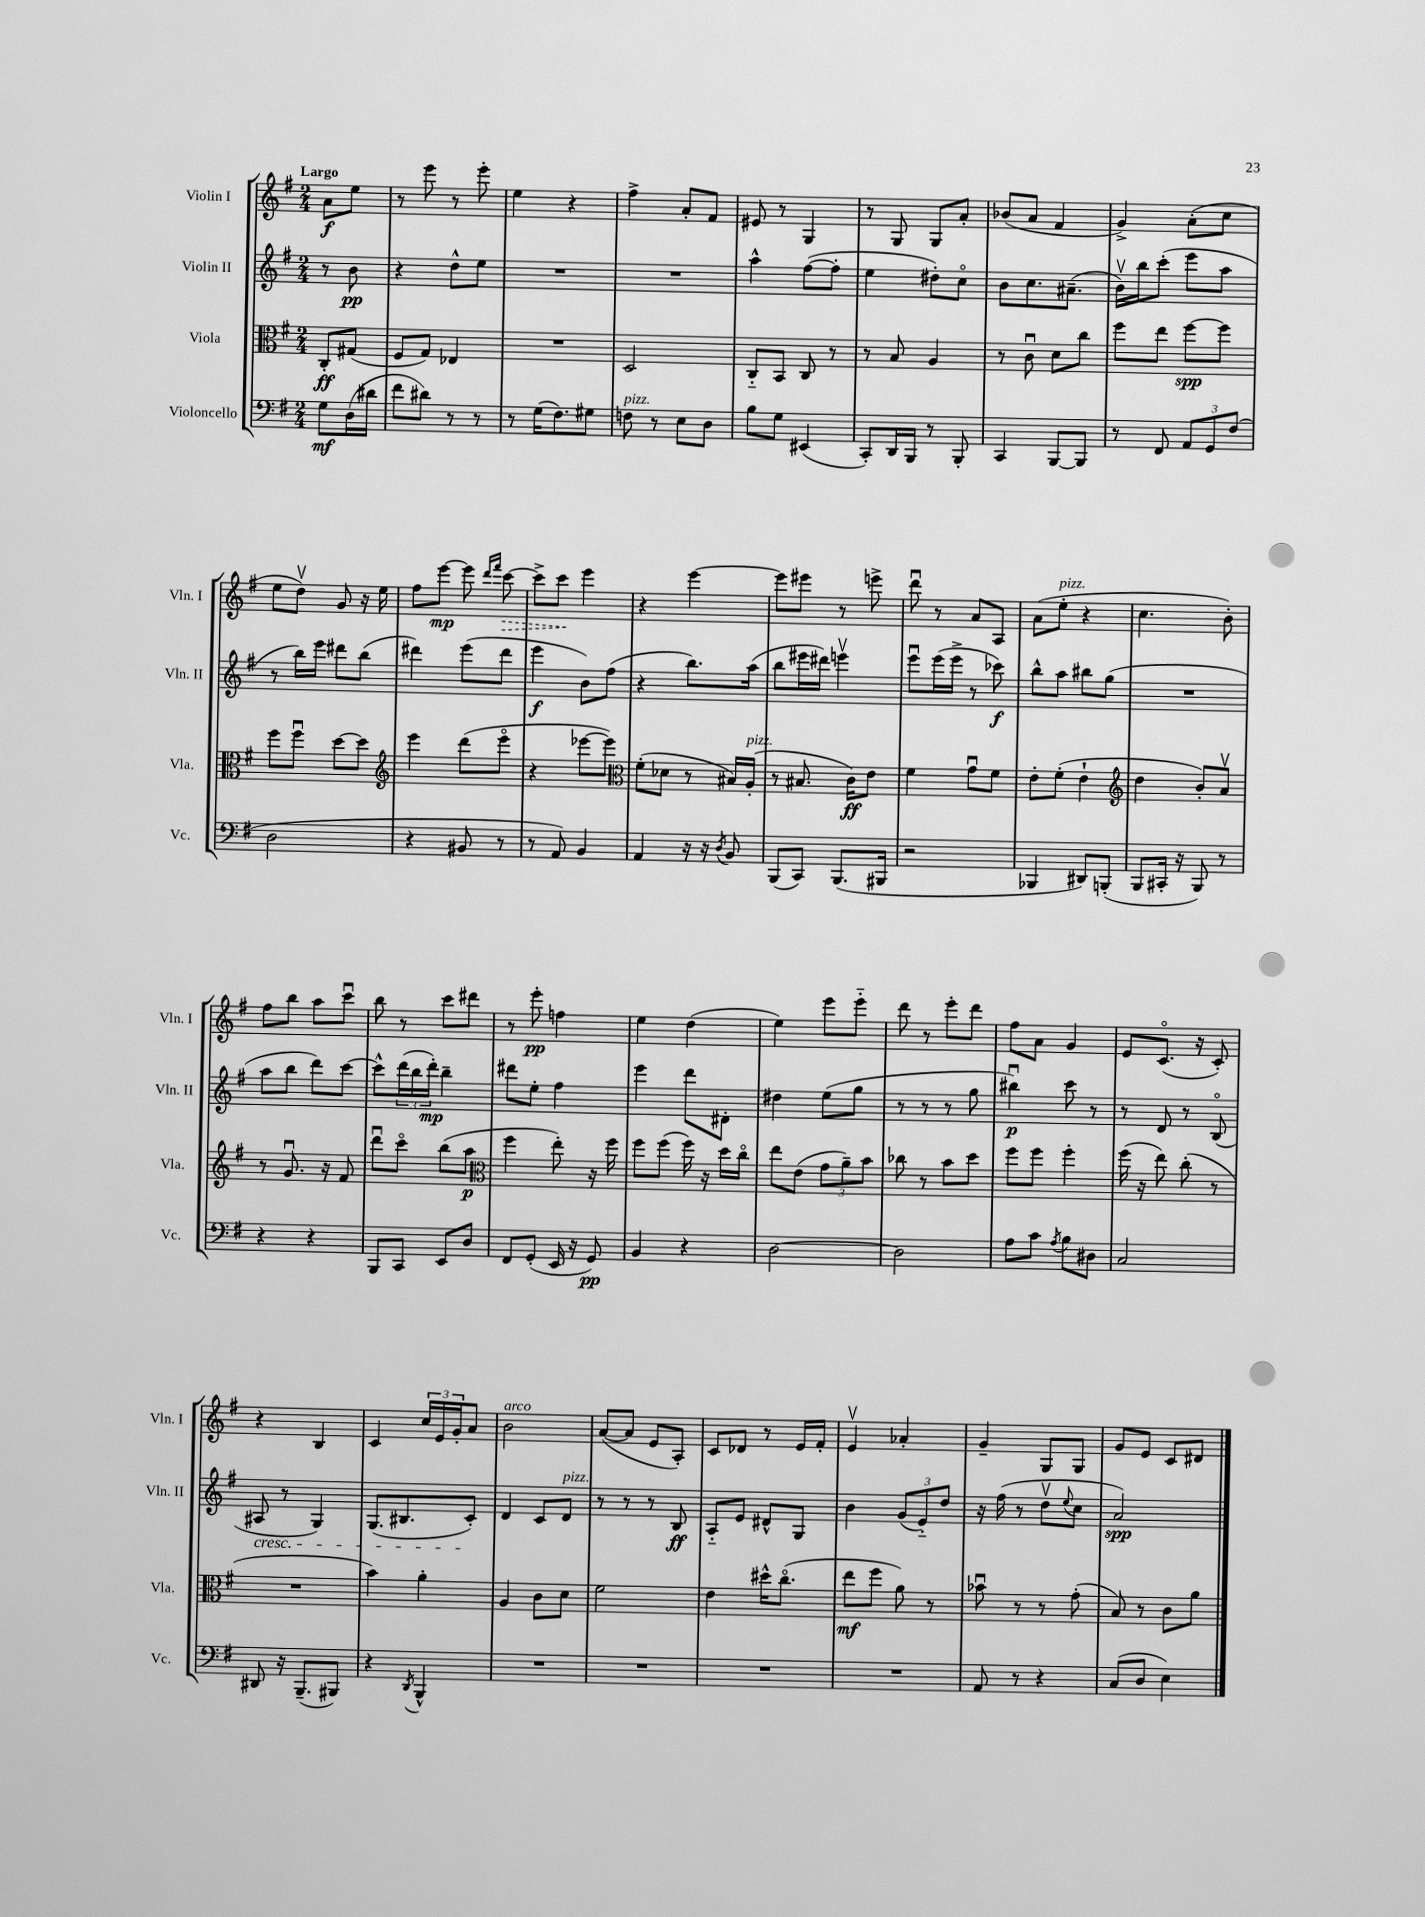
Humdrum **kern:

**kern	**kern	**kern	**kern
*staff4	*staff3	*staff2	*staff1
*clefF4	*clefC3	*clefG2	*clefG2
*k[f#]	*k[f#]	*k[f#]	*k[f#]
*M2/4	*M2/4	*M2/4	*M2/4
8G	8C'	8r	8a
(16D	(8G#	8b	8ee
16d#	.	.	.
=	=	=	=
8f#	8F#	4r	8r
8d#)	8G)	.	8eee
8r	4E-	8dd^^	8r
8r	.	8ee	8eee'
=	=	=	=
8r	2r	2r	4ee
(16G	.	.	.
8.F#)	.	.	.
.	.	.	4r
8G#	.	.	.
=	=	=	=
8F	2D	2r	4ff#^
8r	.	.	.
8E	.	.	8a'
8D	.	.	8f#
=	=	=	=
8B	8C'~	4aa^^	8e#
8G	8BB	.	8r
(4EE#	8C	([8ff#	4G
.	8r	8ff#']	.
=	=	=	=
8CC')	8r	4ee	8r
16DD	8B	.	8G
16BBB	.	.	.
8r	4A	8dd#')	8G
8BBB'	.	8cco	8a'
=	=	=	=
4CC	8r	8b	(8b-
.	8cu	8.cc	8a
[8BBB	8d	.	4f#
.	.	(8.a#~	.
8BBB]	8cc	.	.
=	=	=	=
8r	8ff#	16bv)	4g^)
.	.	16bb	.
8FF#	8ee	(8ccc'	.
12AA	[8ff#	8eee	(8a'
12GG	.	.	.
.	8ff#]	8aa	8cc
(12F#	.	.	.
=	=	=	=
2D	8ff#	8r	8ee
.	8ff#u	16bb)	8ddv)
.	.	16eee	.
.	[8dd	8ddd#	8g
.	8dd]	(8bb	16r
.	.	.	16ee
=	=	=	=
*	*clefG2	*	*
4r	4eee	4ddd#)	8ff#
.	.	.	[8eee
8BB#	(8ddd	(8eee	8eee]
.	.	.	16qqddd
.	.	.	16qqfff#
8r	8eeeo	8ddd#	[8ccc
=	=	=	=
8r	4r	4eee	8ccc^]
8AA)	.	.	8ccc
4BB	[8eee-	8b)	4eee
.	8eee-])	(8ff#	.
=	=	=	=
*	*clefC3	*	*
4AA	(8f#'	4r	4r
.	8d-	.	.
16r	8r	8.bb)	[4eee
16r	.	.	.
8qD	.	.	.
8BB	16B#)	.	.
.	(16A'	(16aa	.
=	=	=	=
(8BBB	8r	8bb	8eee]
8CC)	8.B#	16eee#	8eee#
.	.	16ddd#)	.
(8.BBB	.	4eeev	8r
.	16c)	.	.
.	8e	.	8eee^
16BBB#	.	.	.
=	=	=	=
2r	4f#	8eeeu	8dddu
.	.	(16eee	8r
.	.	16eee^	.
.	8gu	8r	8a
.	8f#	8ccc-)	8A
=	=	=	=
4BBB-	8e'	8bb^^	(8a
.	(8f#'	8aa	8ee'
8DD#)	4e`	8bb#	4r
(8BBB'	.	(8gg	.
=	=	=	=
*	*clefG2	*	*
8BBB	4dd	2r	4.cc
16CC#'	.	.	.
16r	.	.	.
8BBB)	8b')	.	.
8r	8av	.	8b')
=	=	=	=
4r	8r	8aa	8ff#
.	8.gu	8bb	8bb
4r	.	8ddd)	8aa
.	16r	.	.
.	8f#	[8ccc	8cccu
=	=	=	=
8BBB	8dddu	8ccc^^]	8bb
8CC	8ccco	(24ddd	8r
.	.	24bb	.
.	.	24ddd')	.
8EE	(8bb	4bb~	8ccc
8D	8aa	.	8ddd#
=	=	=	=
*	*clefC3	*	*
8FF#	4ff#	8ddd#	8r
(8GG'	.	8ee'	8eee'
16EE	8ee')	4ff#	4ff
16r	.	.	.
8GG)	16r	.	.
.	16ff#	.	.
=	=	=	=
4BB	8ff#	4eee	4ee
.	(8ff#	.	.
4r	16ff#)	8ddd	(4dd
.	16r	.	.
.	16dd	8d#'	.
.	16cco	.	.
=	=	=	=
[2D	8ee	4dd#	4ee)
.	(8e	.	.
.	12g	(8ee	8eee
.	12a~)	.	.
.	.	8gg	8eee'~
.	12b	.	.
=	=	=	=
2D]	8cc-	8r	8ddd
.	8r	8r	8r
.	8b	8r	8eee'
.	8dd	8gg	8ddd
=	=	=	=
8A	8ff#	4bb#u)	8ff#
8c	8ff#	.	8a
8qA	.	.	.
8B	4ff#'	8ccc	4g
8D#	.	8r	.
=	=	=	=
2C	(16ff#	8r	8e
.	16r	.	.
.	8ee)	8d	(8.co
.	(8cc'	8r	.
.	.	.	16r
.	8r	(8Bo	8c')
=	=	=	=
8DD#	2r	8A#	4r
16r	.	8r	.
(8.BBB~	.	.	.
.	.	4G)	4B
8BBB#)	.	.	.
=	=	=	=
4r	4b)	(8.G	4c
.	.	8.B#	.
8qDD	.	.	.
4BBB^^	4a'	.	24cc
.	.	.	24e
.	.	.	24g'
.	.	8c')	8a
=	=	=	=
2r	4A	4d	2b
.	8c	8c	.
.	8d	8d	.
=	=	=	=
2r	2f#	8r	([8a
.	.	8r	8a]
.	.	8r	8e
.	.	8B	8A')
=	=	=	=
2r	4e	8A'~	8c
.	.	8e	8d-
.	16dd#^^	8d#^^	8r
.	(8.cco	.	.
.	.	8G	16e
.	.	.	16f#'
=	=	=	=
2r	8ee	4b	4ev
.	8ff#	.	.
.	8a)	(12g	4a-'
.	.	12e'~)	.
.	8r	.	.
.	.	12dd	.
=	=	=	=
8AA	8b-u	16r	4g~
.	.	(16ff#	.
8r	8r	8r	.
4r	8r	8ddv	8G
.	.	8qqee	.
.	(8g'	8cc	8G
=	=	=	=
(8C	8B)	2a)	8g
8D	8r	.	8e
4E)	8c	.	8c
.	8a	.	8d#
==	==	==	==
*-	*-	*-	*-
